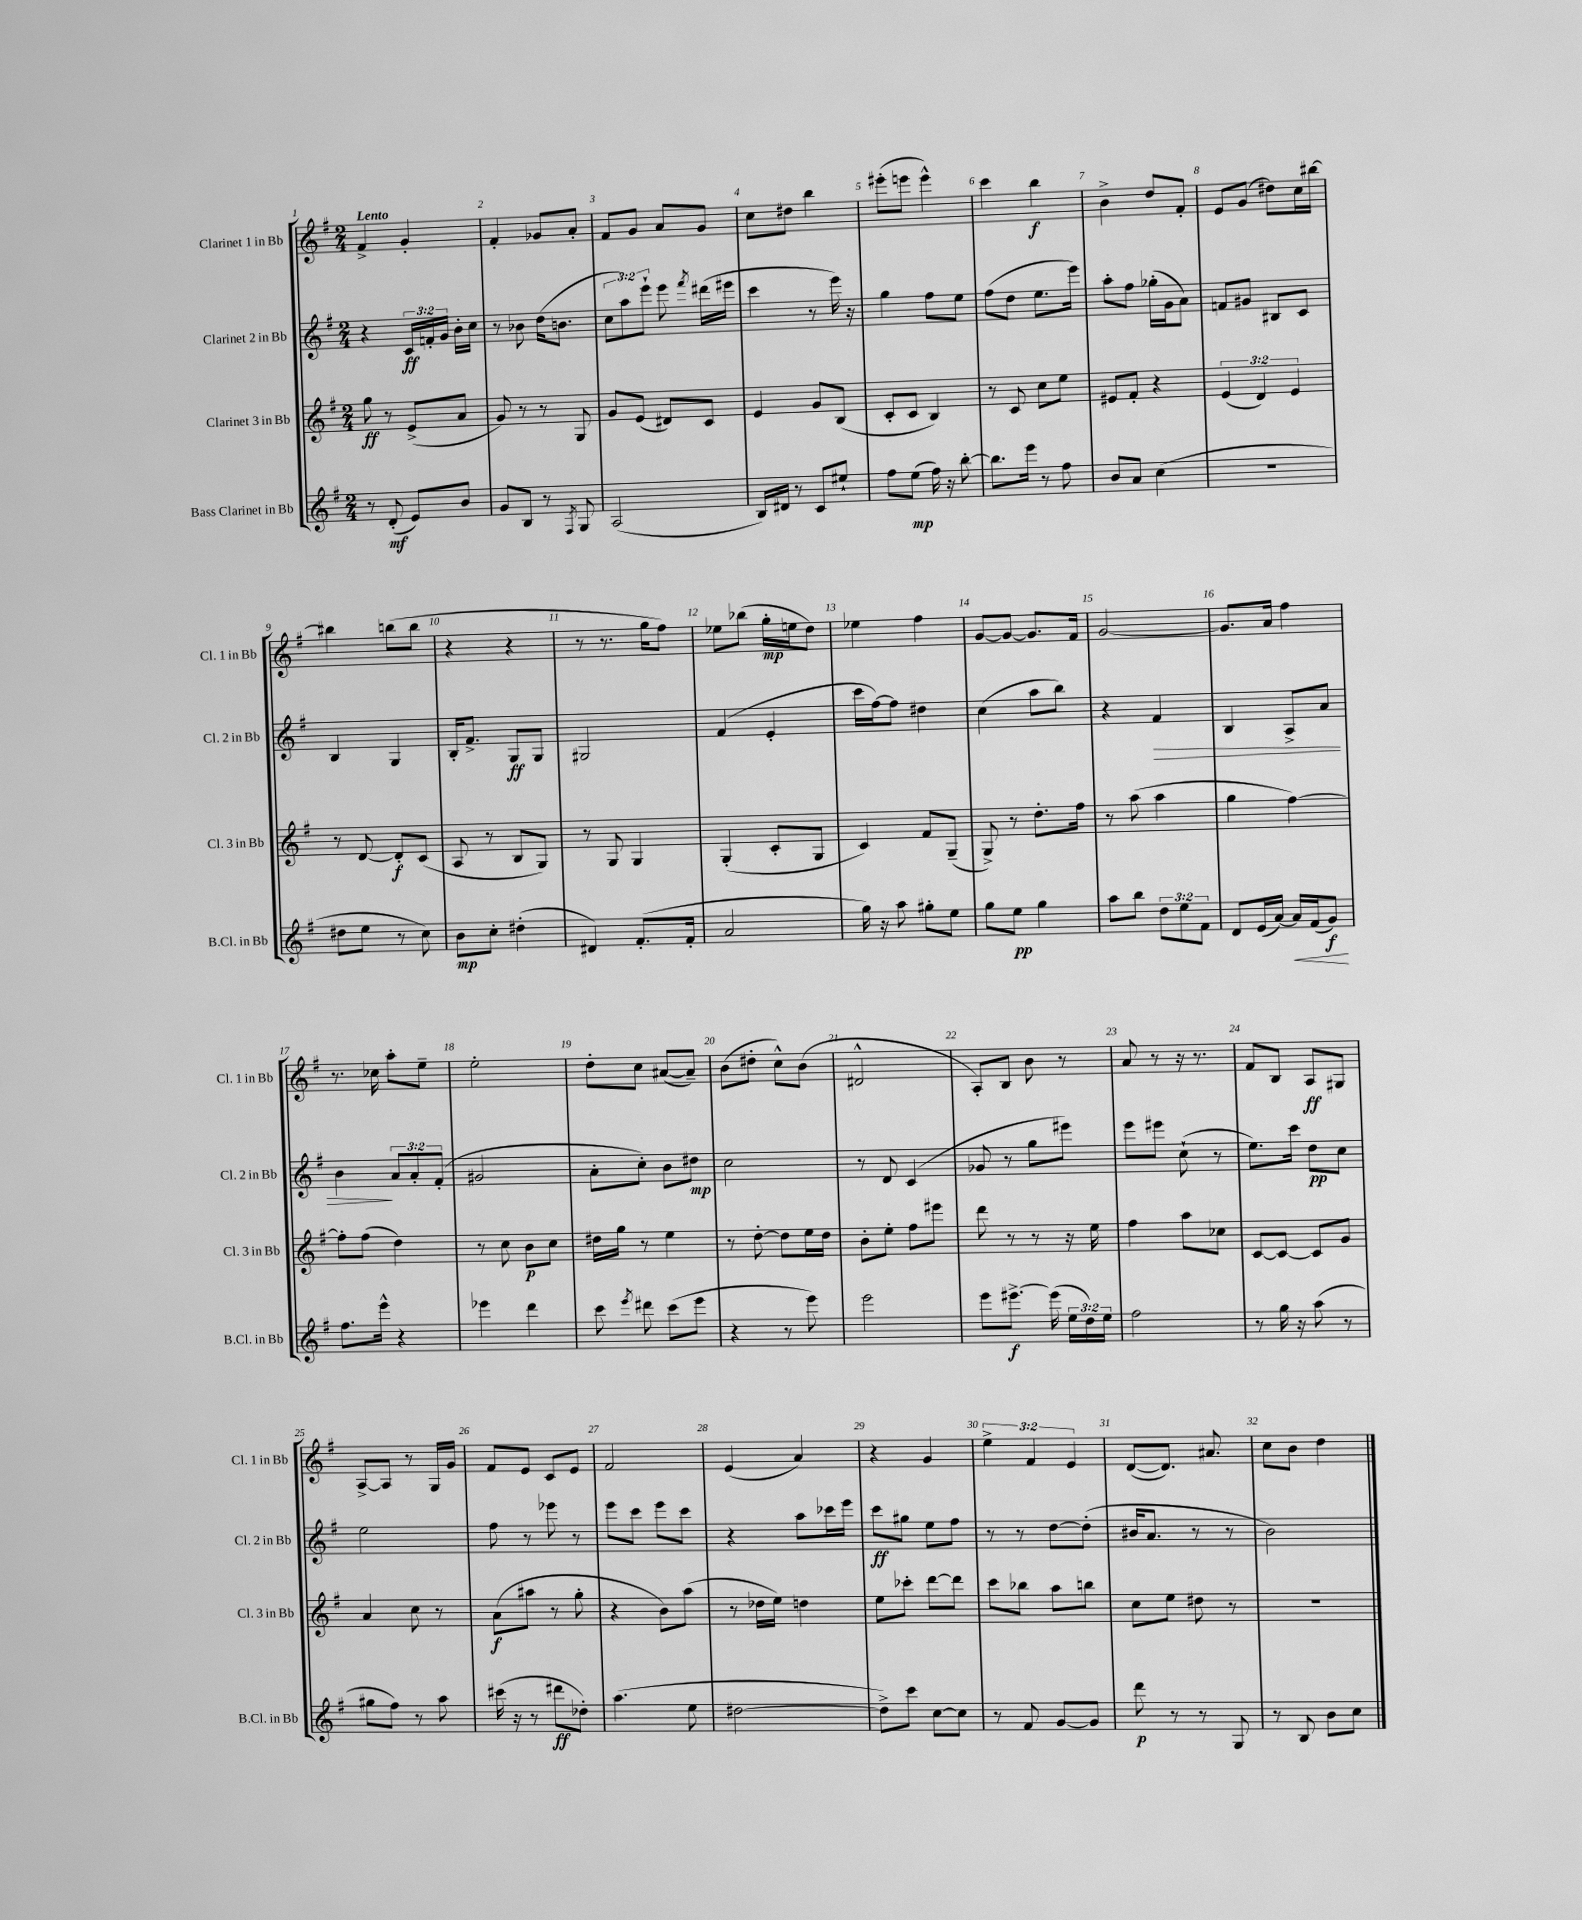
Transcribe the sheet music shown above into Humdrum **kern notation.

**kern	**kern	**kern	**kern
*staff4	*staff3	*staff2	*staff1
*clefG2	*clefG2	*clefG2	*clefG2
*k[f#]	*k[f#]	*k[f#]	*k[f#]
*M2/4	*M2/4	*M2/4	*M2/4
8r	8gg	4r	4f#^
(8d'	8r	.	.
8e)	(8e^	24c	4g'
.	.	24f'	.
.	.	24g	.
8b	8a	16b'	.
.	.	16cc	.
=	=	=	=
8g	8g)	8r	4f#'
8B	8r	8b-	.
8r	8r	(16dd	8g-
.	.	8.b	.
8qF#	.	.	.
8G	8G	.	8a'
=	=	=	=
(2A	8g	12cc	8f#
.	.	12aa)	.
.	(8e	.	8g
.	.	12eee`	.
.	8d#)	8eee	8a
.	.	8qfff#	.
.	8c	(16ddd#	8g
.	.	16eee#	.
=	=	=	=
16B)	4e	4ccc	8cc
16d#	.	.	.
8r	.	.	8dd#
8c	8g	8r	4bb
8ee#`	(8B	16eee)	.
.	.	16r	.
=	=	=	=
8ff#	8c'	4gg	(8eee#'
(8ee	8c	.	8eee
16ff#)	4B)	8ff#	4eee^^)
16r	.	.	.
[8bb'	.	8ee	.
=	=	=	=
8.bb]	8r	(8ff#	4ccc
.	8c	8dd	.
16eee	.	.	.
8r	8cc	8.ee	4bb
8ff#	8ee	.	.
.	.	16eee)	.
=	=	=	=
8b	8e#	8aa'	4b^
8a	8f#'	8ff#	.
(4cc	4r	(16gg-'	8dd
.	.	16g	.
.	.	8a)	8f#'
=	=	=	=
2r	(6e	8f	8e
.	.	8g#	(8g
.	6d)	.	.
.	.	8B#	8dd#)
.	6e	.	.
.	.	8c	16cc
.	.	.	[16bb#
=	=	=	=
8dd#	8r	4B	4bb#]
8ee	[8d	.	.
8r	8d']	4G	(8bb
8cc)	(8c	.	8bb
=	=	=	=
8b	8A	16B'	4r
.	.	8.f#^	.
8cc'	8r	.	.
(4dd#'	8B	8G	4r
.	8G)	8G	.
=	=	=	=
4d#)	8r	2G#	8r
.	8G	.	8.r
(8.f#'	4G	.	.
.	.	.	16gg
.	.	.	8ff#)
16f#'	.	.	.
=	=	=	=
2a	(4G'	(4f#	8ee-
.	.	.	(8bb-
.	8c'	4e'	16gg'
.	.	.	16ee
.	8G	.	8dd)
=	=	=	=
16gg)	4c)	16ccc	4ee-
16r	.	[16ff#)	.
8aa	.	8ff#]	.
8gg#'	8f#	4dd#	4ff#
8ee	(8G~	.	.
=	=	=	=
8gg	8G^)	(4cc	[8g
8ee	8r	.	8g_
4gg	8.dd'	8aa	8.g]
.	.	8bb)	.
.	16ff#	.	16f#
=	=	=	=
8aa	8r	4r	[2g
8bb	(8aa	.	.
12dd	4aa	4f#	.
12ee	.	.	.
12f#	.	.	.
=	=	=	=
8d	4gg	4B	8.g]
(16e	.	.	.
[16a)	.	.	16a
16a]	[4ff#)	8A^	4ff#
(16f#	.	.	.
8g)	.	8a	.
=	=	=	=
8.ff#	8ff#']	4b	8.r
.	(8ff#	.	.
16eee^^	.	.	16cc-
4r	4dd)	12a	8aa'
.	.	12a'	.
.	.	.	8ee~
.	.	(12f#'	.
=	=	=	=
4eee-	8r	2g#	2ee'
.	8cc	.	.
4ddd	8b	.	.
.	8cc	.	.
=	=	=	=
8ccc	16dd#	8a'	8dd'
.	16gg	.	.
8qeee	.	.	.
8ddd#	8r	8cc')	8cc
(8ccc	4ee	8b	([8a#
8eee	.	8dd#	8a#~])
=	=	=	=
4r	8r	2cc	(8b
.	[8dd'	.	8dd#'
8r	8dd]	.	8cc^^)
8eee)	16ee	.	(8b
.	16dd	.	.
=	=	=	=
2eee	8b'	8r	2d#^^
.	8ee'	8d	.
.	8ff#	(4c	.
.	8eee#	.	.
=	=	=	=
8eee	8ddd	8g-	8A')
[8.eee#^	8r	8r	8B
.	8r	8gg	8b
(16eee#]	.	.	.
24ee	16r	8eee#)	8r
24dd)	.	.	.
.	16ee	.	.
24ee	.	.	.
=	=	=	=
2ff#	4ff#	8eee	8a
.	.	8eee#	8r
.	8aa	(8cc`	16r
.	.	.	8.r
.	8cc-	8r	.
=	=	=	=
8r	[8c	8.ee)	8f#
16gg	8c_	.	8B
16r	.	16ccc	.
(8aa	8c]	8dd	8A
8r	8g	8cc	8G#
=	=	=	=
8gg#	4a	2ee	[8A^
8ff#)	.	.	8A]
8r	8cc	.	8r
8aa	8r	.	16G
.	.	.	16g
=	=	=	=
(16ccc#	(8a	8ff#	8f#
16r	.	.	.
8r	8aa#	8r	8e
8ddd#	8r	8eee-	8c
8dd-')	8gg'	8r	8e
=	=	=	=
(4.aa	4r	8eee	2f#
.	.	8ccc	.
.	8b)	8eee	.
8ee	(8aa	8ccc	.
=	=	=	=
[2dd#	8r	4r	(4e
.	16dd-	.	.
.	16ee)	.	.
.	4dd	8aa	4a)
.	.	16ccc-	.
.	.	16eee	.
=	=	=	=
8dd#^])	8ee	8ccc	4r
8ccc	8ccc-'	8gg#	.
[8cc	[8ddd	8ee	4g
8cc]	8ddd]	8ff#	.
=	=	=	=
8r	8ccc	8r	6ee^
8f#	8bb-	8r	.
.	.	.	6f#
[8g	8aa	[8dd	.
.	.	.	6e
8g]	8bb	(8dd']	.
=	=	=	=
8ddd	8cc	16b#	([8d
.	.	8.a	.
8r	8ee	.	8.d])
8r	8dd#	8r	.
.	.	.	8.a#
8G	8r	8r	.
=	=	=	=
8r	2r	2b)	8cc
8B	.	.	8b
8b	.	.	4dd
8cc	.	.	.
==	==	==	==
*-	*-	*-	*-
